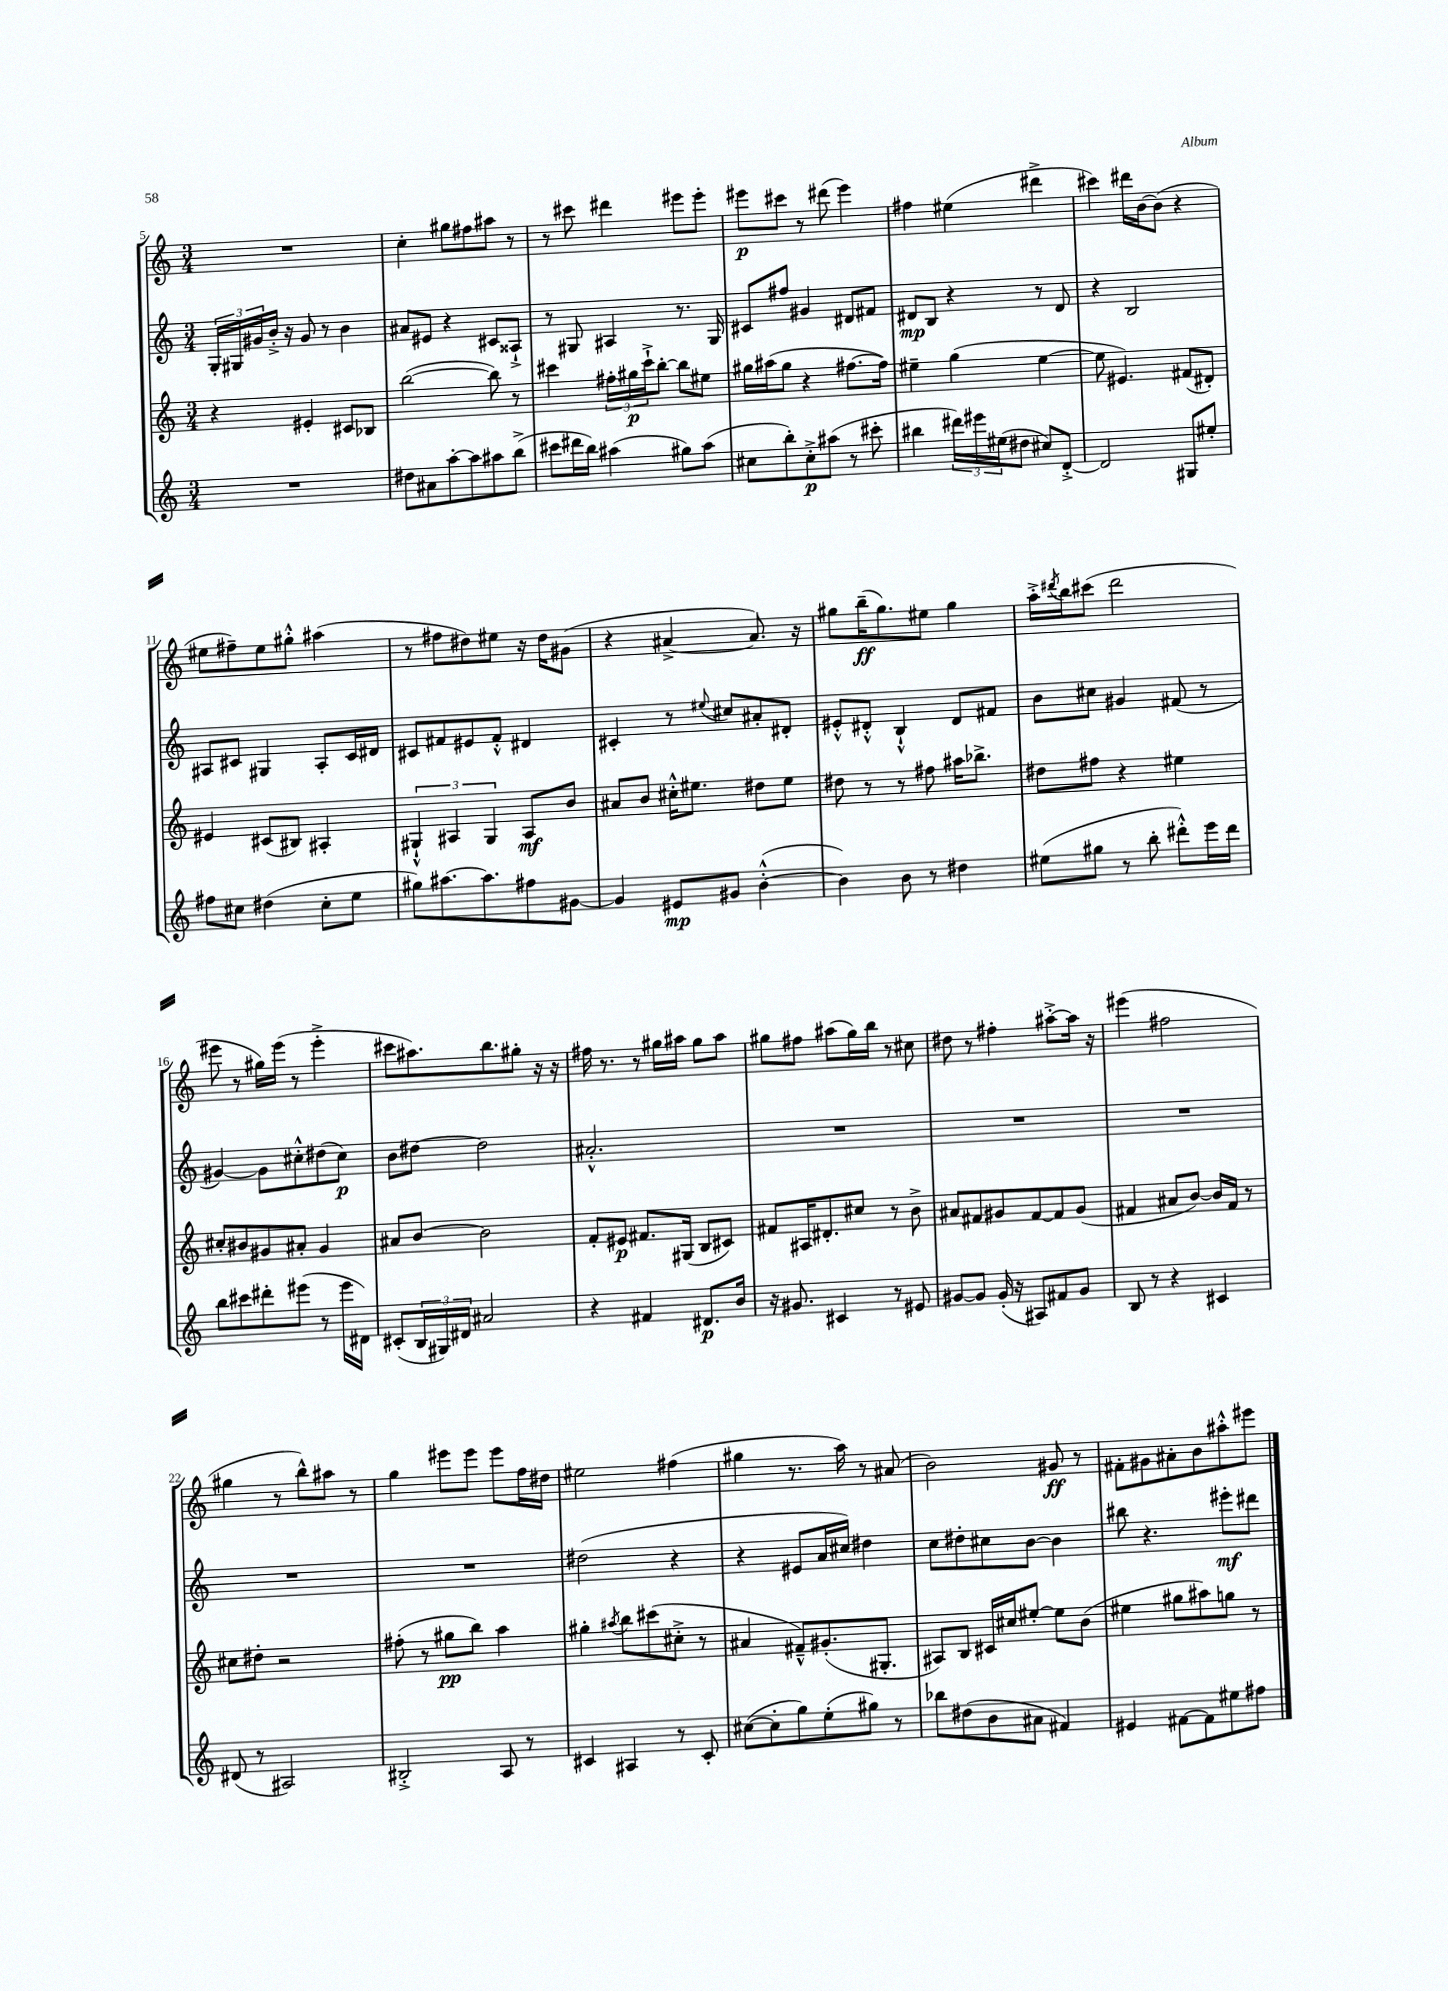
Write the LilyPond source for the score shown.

<<
\new StaffGroup <<
\new Staff = "s0" {
    \clef treble \key c \major \numericTimeSignature \time 3/4
    R2. |
    c''4-. gis''8 fis''8 ais''8 r8 |
    r8 cis'''8 dis'''4 eis'''8 eis'''8-. |
    eis'''8\p cis'''8 r8 dis'''8( eis'''4) |
    fis''4 eis''4( dis'''4-> |
    cis'''4) dis'''16 b'16~ b'8( r4 |
    eis''8 fis''8--) eis''8 gis''8-.-^ ais''4( |
    r8 fis''8 dis''8) eis''8 r16 dis''16 gis'8( |
    r4 ais'4~-> ais'8.) r16 |
    gis''8 b''16--\ff( gis''8.) eis''8 gis''4 |
    a''16-.-> \acciaccatura { dis'''8 } b''16 cis'''8( dis'''2 |
    eis'''8 r8 gis''16) eis'''16( r8 eis'''4-.-> |
    cis'''8 ais''8.) b''8. gis''8-. r16 r16 |
    fis''16 r8. r8 gis''16 ais''16 gis''8 ais''8 |
    gis''8 fis''8 ais''8( gis''16) b''16 r8 cis''8 |
    dis''8 r8 fis''4-. ais''8~-.-> ais''16 r16 |
    eis'''4( fis''2 |
    gis''4 r8 b''8-^) ais''8 r8 |
    g''4 eis'''8 eis'''8 eis'''8 f''16 dis''16 |
    eis''2 fis''4( |
    gis''4 r8. a''16) r8 ais'8( |
    b'2) gis'8\ff r8 |
    fis'8-. gis'8 ais'8-. b'8 ais''8-.-^ eis'''8 \bar "|." |
}
\new Staff = "s1" {
    \clef treble \key c \major \numericTimeSignature \time 3/4
    \tuplet 3/2 { g16-. gis16 gis'16 } b'16-.-> r16 gis'8 r8 b'4 |
    ais'8 eis'8 r4 cis'8 aisis8-!-> |
    r8 gis8 ais4 r8. gis16 |
    cis'8 fis''8 gis'4 dis'8 fis'8 |
    dis'8\mp b8 r4 r8 dis'8 |
    r4 b2 |
    ais8 cis'8 gis4 ais8-. cis'16 dis'16 |
    cis'8 fis'8 eis'8 fis'8-.-^ dis'4 |
    cis'4-. r8 \appoggiatura { eis''8 } cis''8 ais'8-. dis'8-. |
    eis'8-.-^ dis'8-.-^ b4-!-^ dis'8 fis'8 |
    b'8 cis''8 gis'4 fis'8( r8 |
    gis'4~) gis'8 cis''8-.-^ dis''8( cis''8\p) |
    b'8 dis''8~ dis''2 |
    ais'2.-.-^ |
    R2. |
    R2. |
    R2. |
    R2. |
    R2. |
    dis''2( r4 |
    r4 eis'8 a'16 cis''16) dis''4 |
    c''8 dis''8-. cis''8 b'8~ b'4 |
    bis''8 r4. eis'''8-.\mf dis'''8 \bar "|." |
}
\new Staff = "s2" {
    \clef treble \key c \major \numericTimeSignature \time 3/4
    r4 eis'4-. cis'8 bes8 |
    b''2~( b''8) r8 |
    cis'''4 \tuplet 3/2 { fis''16-. gis''16\p cis'''16-!-> } b''8~-. b''8 eis''8 |
    gis''16 ais''16( gis''8 r4 fis''8.~ fis''16) |
    eis''4-- g''4( eis''4~ |
    eis''8 eis'4.) fis'8( dis'8-.) |
    eis'4 cis'8( bis8) ais4-. |
    \tuplet 3/2 { gis4-!-^ ais4 gis4 } ais8\mf b'8 |
    ais'8 b'8 cis''16-.-^ eis''8. dis''8 eis''8 |
    dis''8 r8 r8 fis''8 ais''16 bes''8.-> |
    dis''8 fis''8 r4 eis''4 |
    cis''8-. bis'8 gis'8 ais'8-. gis'4 |
    ais'8 b'8~ b'2 |
    f'8-. eis'8\p fis'8. gis16( b8 cis'8) |
    fis'8 ais16 dis'8.-. cis''8 r8 b'8-> |
    ais'8 fis'8 gis'8 fis'8~ fis'8 gis'8( |
    fis'4 ais'8 b'8~) b'16 fis'16 r8 |
    cis''8 dis''8-. r2 |
    fis''8-.( r8 gis''8\pp b''8) a''4 |
    gis''4-. \acciaccatura { ais''8 } b''8 cis'''8( cis''8-.-> r8 |
    ais'4 fis'8---^) gis'8.-.( gis8.-. |
    ais8) b8 cis'16 cis''16 eis''8~-. eis''8 b'8( |
    eis''4 gis''8 ais''8) g''8 r8 \bar "|." |
}
\new Staff = "s3" {
    \clef treble \key c \major \numericTimeSignature \time 3/4
    R2. |
    dis''8 ais'8 a''8~-. a''8 ais''8 b''8->( |
    cis'''8 dis'''16 b''16) ais''4( gis''8) ais''8( |
    cis''8 b''8-.) cis''8-.->\p ais''8( r8 cis'''8-. |
    bis''4 \tuplet 3/2 { dis'''16) eis'''16 eis''16( } dis''8 cis''8) d'8~-.-> |
    d'2 gis8 eis''8-. |
    fis''8 cis''8 dis''4( cis''8-. e''8 |
    gis''8) ais''8.~ ais''8. fis''8 gis'8~ |
    gis'4 eis'8\mp gis'8 b'4~-.-^( |
    b'4) b'8 r8 dis''4 |
    eis''8( gis''8 r8 b''8-. dis'''8-.-^) e'''16 dis'''16 |
    b''8 cis'''8 dis'''8-. eis'''8( r8 eis'''16 dis'16) |
    cis'8-.( \tuplet 3/2 { b16 gis16) dis'16 } ais'2 |
    r4 fis'4 dis'8.\p b'16 |
    r16 gis'8. cis'4 r8 eis'8 |
    gis'8~ gis'8 gis'16-.( r16 ais8) fis'8 gis'8 |
    b8 r8 r4 cis'4 |
    dis'8( r8 ais2) |
    bis2-.-> a8 r8 |
    cis'4 ais4 r8 cis'8-. |
    cis''8~( cis''8-. g''8) e''8-.( gis''8) r8 |
    bes''8 dis''8( b'8 ais'8 fis'4) |
    eis'4 fis'8~ fis'8 eis''8 fis''8 \bar "|." |
}
>>
>>
\layout { \context { \Score currentBarNumber = #5 } }
